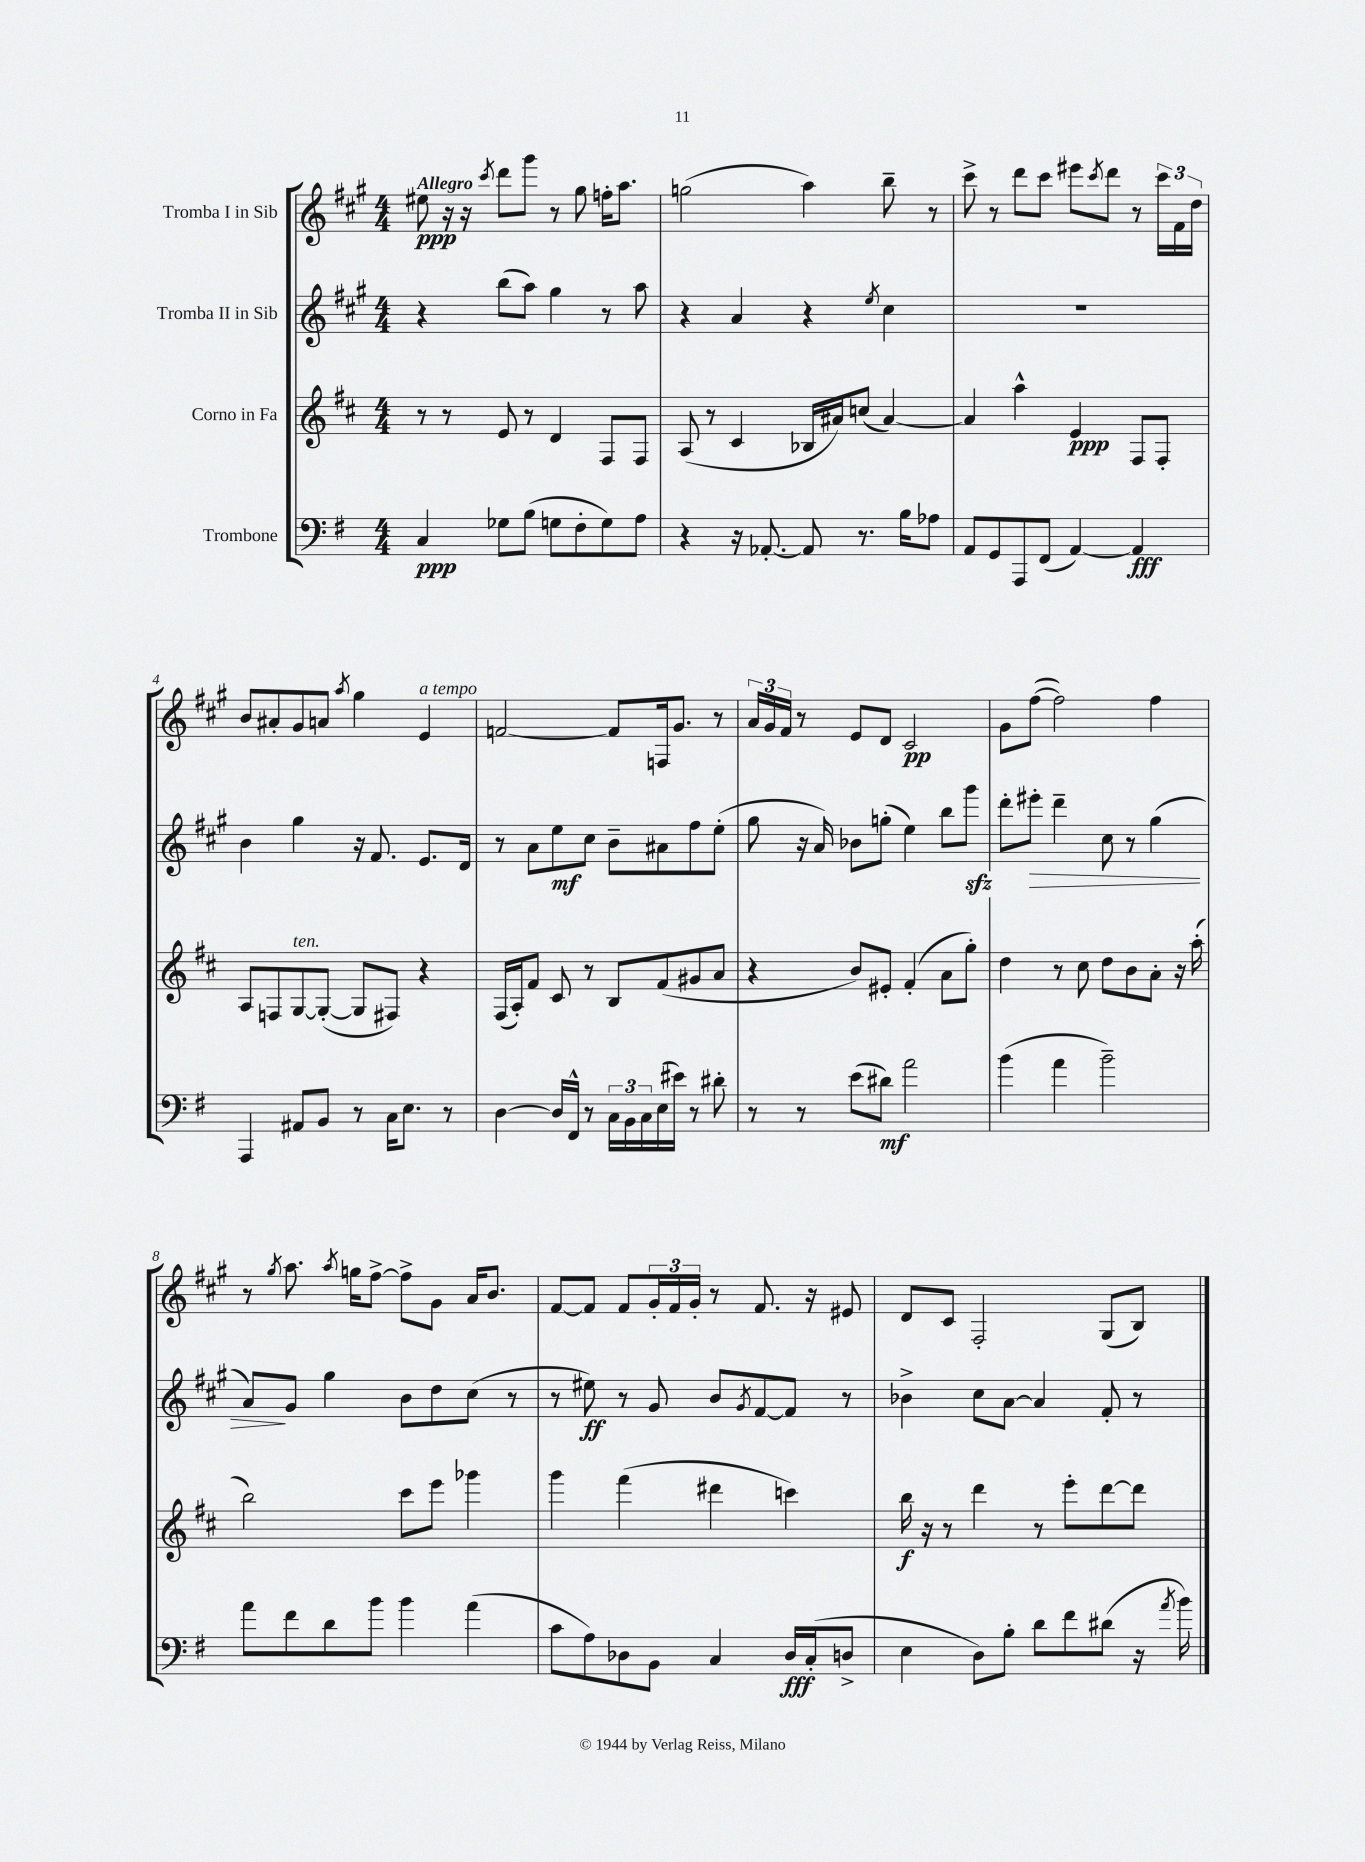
<<
\new StaffGroup <<
\new Staff = "s0" \with { instrumentName = "Tromba I in Sib" } {
    \clef treble \key a \major \numericTimeSignature \time 4/4 \tempo "Allegro"
    eis''8\ppp r16 r16 \acciaccatura { cis'''8 } d'''8 gis'''8 r8 gis''8 f''16-. a''8. |
    g''2( a''4) b''8-- r8 |
    cis'''8-> r8 d'''8 cis'''8 eis'''8 \acciaccatura { cis'''8 } d'''8 r8 \tuplet 3/2 { cis'''16 fis'16 d''16 } |
    b'8 ais'8-. gis'8 a'8 \acciaccatura { a''8 } gis''4 e'4^\markup { \italic "a tempo" } |
    f'2~ f'8 f16 gis'8. r8 |
    \tuplet 3/2 { a'16 gis'16 fis'16 } r8 e'8 d'8 cis'2\pp |
    gis'8 fis''8~( fis''2) fis''4 |
    r8 \acciaccatura { gis''8 } a''8. \acciaccatura { a''8 } g''16 fis''8~-> fis''8-> gis'8 a'16 b'8. |
    fis'8~ fis'8 fis'8 \tuplet 3/2 { gis'16-. fis'16 gis'16-. } r8 fis'8. r16 eis'8 |
    d'8 cis'8 fis2-. gis8( b8) \bar "|." |
}
\new Staff = "s1" \with { instrumentName = "Tromba II in Sib" } {
    \clef treble \key a \major \numericTimeSignature \time 4/4
    r4 b''8( a''8) gis''4 r8 a''8 |
    r4 a'4 r4 \acciaccatura { e''8 } cis''4 |
    R1 |
    b'4 gis''4 r16 fis'8. e'8. d'16 |
    r8 a'8 e''8\mf cis''8 b'8-- ais'8 fis''8 e''8-.( |
    gis''8 r16 a'16) bes'8 g''8-.( e''4) b''8 gis'''8\sfz |
    d'''8-. eis'''8-.\> d'''4-- cis''8 r8 gis''4( |
    a'8\!) gis'8 gis''4 b'8 d''8 cis''8( r8 |
    r8 eis''8\ff) r8 gis'8 b'8 \acciaccatura { gis'8 } fis'8~ fis'8 r8 |
    bes'4-> cis''8 a'8~ a'4 fis'8-. r8 \bar "|." |
}
\new Staff = "s2" \with { instrumentName = "Corno in Fa" } {
    \clef treble \key d \major \numericTimeSignature \time 4/4
    r8 r8 e'8 r8 d'4 fis8 fis8 |
    a8( r8 cis'4 bes16 ais'16) c''8( ais'4~) |
    ais'4 a''4-^ e'4\ppp fis8 fis8-. |
    a8 f8 g8~^\markup { \italic "ten." } g8~-.( g8 fis8) r4 |
    fis16( a16-.) fis'8 cis'8 r8 b8 fis'8( gis'8 a'8 |
    r4 b'8) eis'8-. fis'4-.( a'8 g''8-.) |
    d''4 r8 cis''8 d''8 b'8 a'8-. r16 a''16-.( |
    b''2) cis'''8 e'''8 ges'''4 |
    g'''4 fis'''4( dis'''4 c'''4) |
    b''16\f r16 r8 d'''4 r8 e'''8-. d'''8~ d'''8 \bar "|." |
}
\new Staff = "s3" \with { instrumentName = "Trombone" } {
    \clef bass \key g \major \numericTimeSignature \time 4/4
    c4\ppp ges8 b8( g8 fis8-. g8) a8 |
    r4 r16 aes,8.~-. aes,8 r8. b16 aes8 |
    a,8 g,8 a,,8 fis,8( a,4~) a,4\fff |
    a,,4 ais,8 b,8 r8 c16 e8. r8 |
    d4~ d16 fis,16-^ r8 \tuplet 3/2 { c16 b,16 c16 } e16( eis'16) r8 dis'8-. |
    r8 r8 e'8( dis'8\mf) a'2 |
    b'4( a'4 b'2--) |
    a'8 fis'8 d'8 b'8 b'4 a'4( |
    c'8 a8) des8 b,8 c4 des16\fff c16-.( d8-> |
    e4 d8) b8-. d'8 fis'8 dis'8( r16 \acciaccatura { a'8 } b'16) \bar "|." |
}
>>
>>
